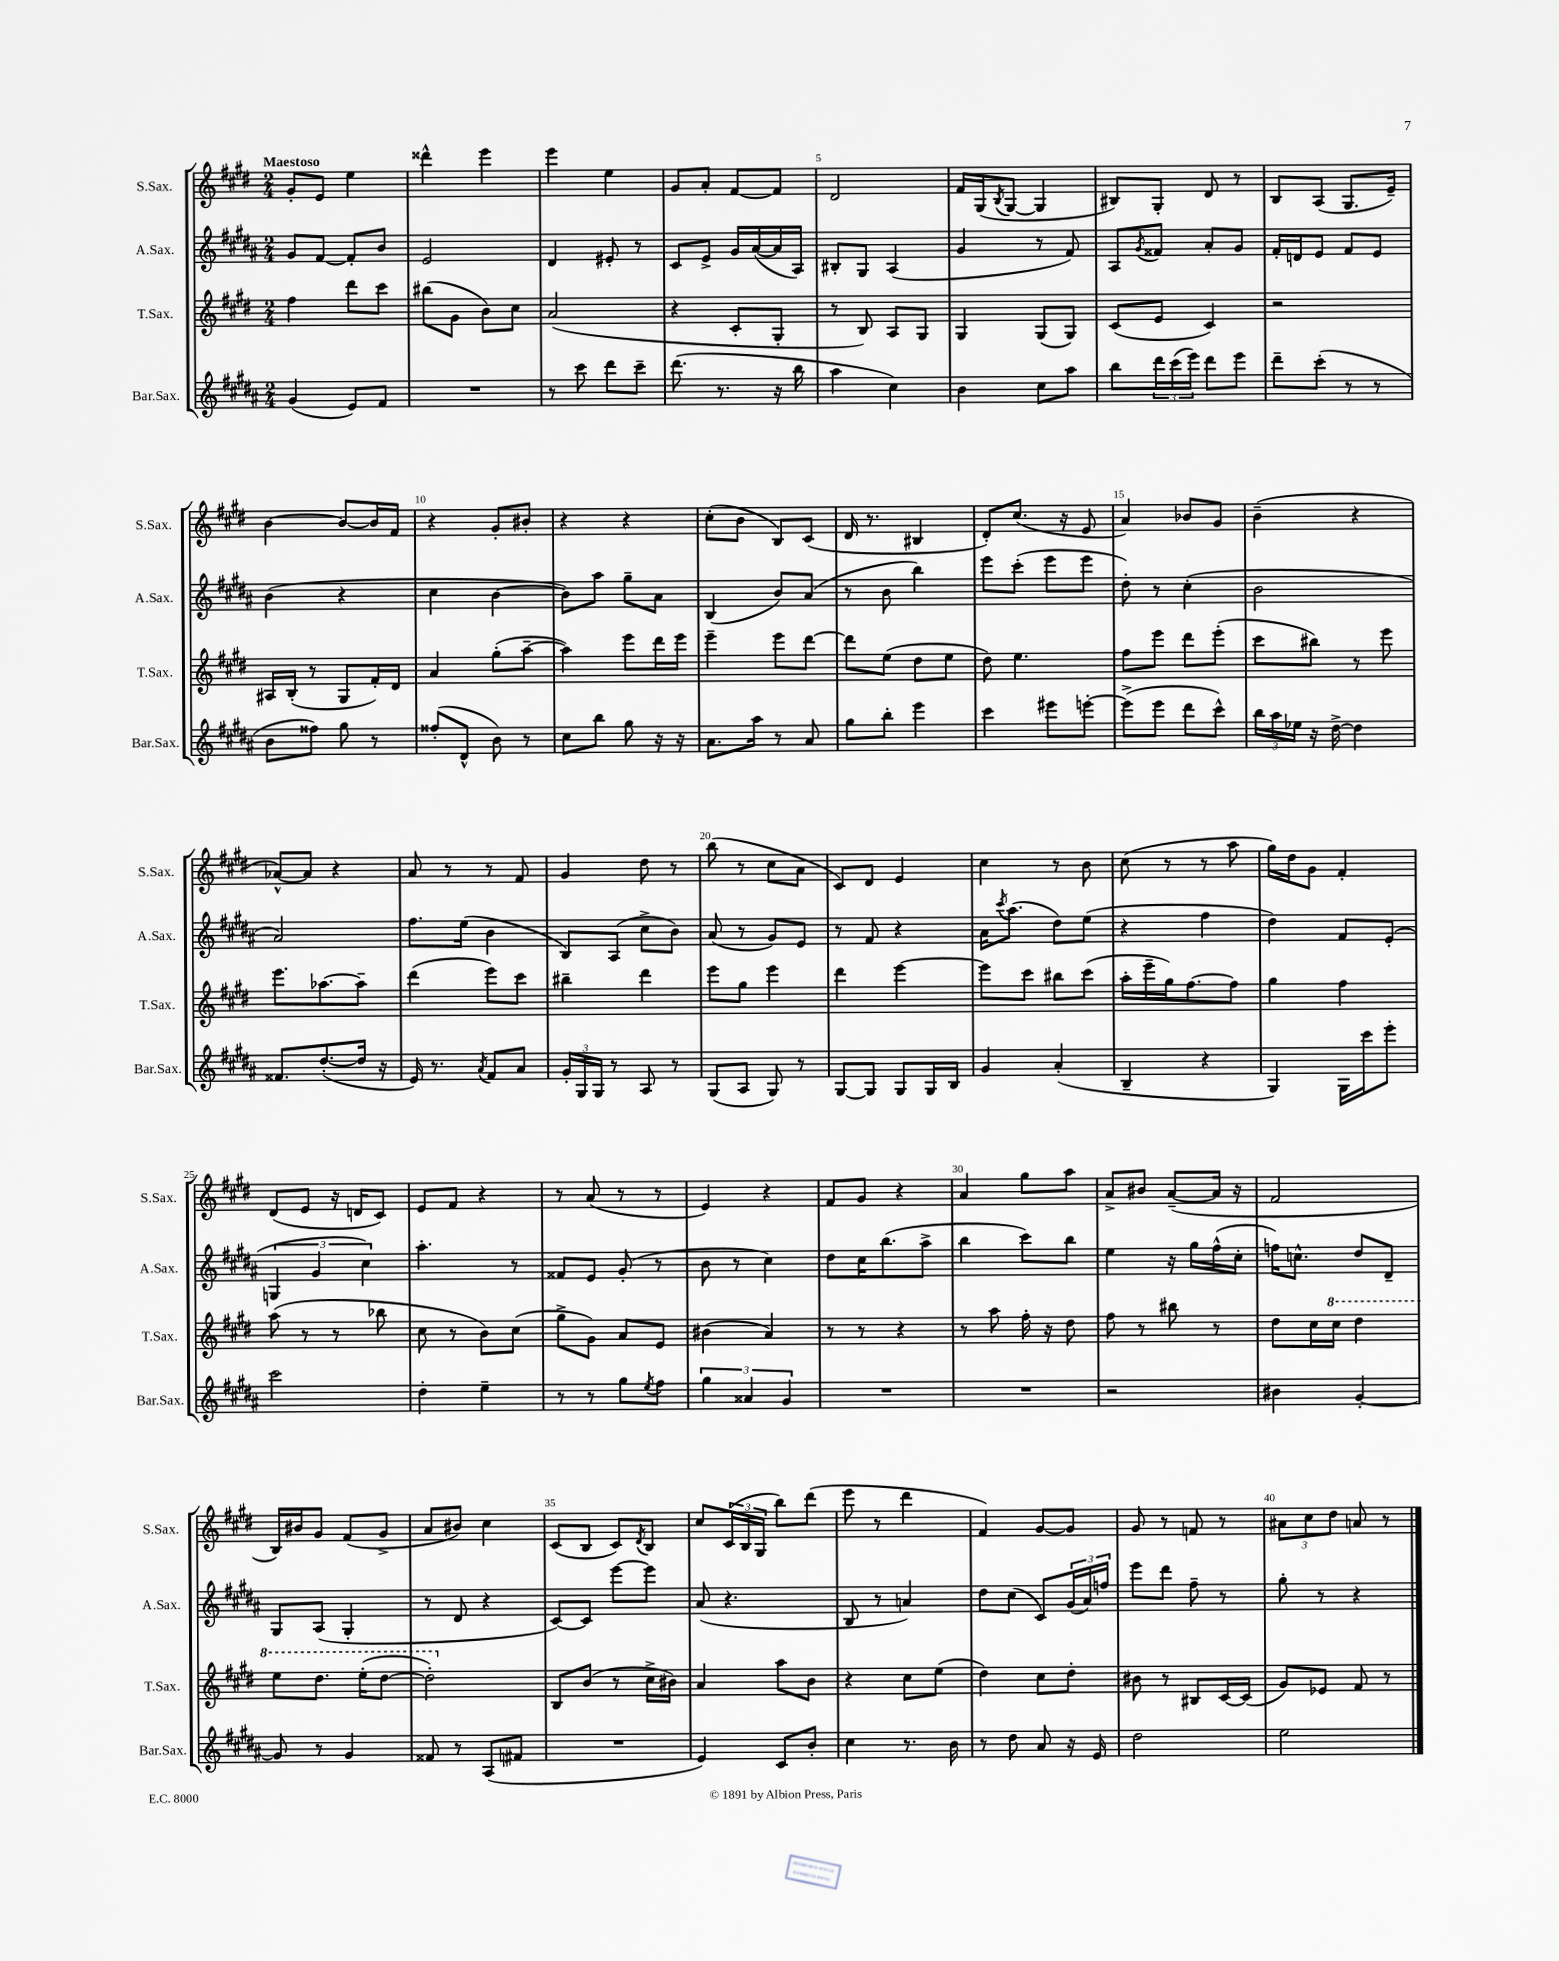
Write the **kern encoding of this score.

**kern	**kern	**kern	**kern
*part4	*part3	*part2	*part1
*staff4	*staff3	*staff2	*staff1
*I"Bar.Sax.	*I"T.Sax.	*I"A.Sax.	*I"S.Sax.
*I'Bar.Sax.	*I'T.Sax.	*I'A.Sax.	*I'S.Sax.
*clefG2	*clefG2	*clefG2	*clefG2
*k[f#c#g#d#a#]	*k[f#c#g#d#]	*k[f#c#g#d#a#]	*k[f#c#g#d#]
*M2/4	*M2/4	*M2/4	*M2/4
=1	=1	=1	=1
!	!	!	!LO:TX:a:B:t=Maestoso
(4g#/	4ff#\	8g#/L	8g#'/L
.	.	[8f#/J	8e/J
8e/L)	8ddd#\L	8f#'/L]	4ee\
8f#/J	8ccc#\J	8b/J	.
=2	=2	=2	=2
2r	(8bb#X\L	2e/	4ddd##X^^\
.	8g#\J	.	.
.	8b\L)	.	4eee\
.	8cc#\J	.	.
=3	=3	=3	=3
8r	(2a/	4d#/	4eee\
8ccc#\	.	.	.
8ddd#\L	.	8e#X'/	4ee\
8ccc#~\J	.	8r	.
=4	=4	=4	=4
(8.ddd#\	4r	8c#/L	8g#/L
.	.	8e^/J	8a'/J
8.r	.	.	.
.	8c#'/L	16g#/LL	[8f#/L
.	.	([16a#/	.
16r	8G#'/J	16a#/]	8f#/J]
16bb\	.	16A#/JJ)	.
=5	=5	=5	=5
4aa#\	8r	8B#X'/L	2d#/
.	8B/)	8G#/J	.
4cc#\)	8A/L	(4A#/	.
.	8G#/J	.	.
=6	=6	=6	=6
4b\	4G#/	4g#/	16f#/LL
.	.	.	(16G#/J
.	.	.	8qB/
.	.	.	[8G#/J
8cc#\L	(8G#/L	8r	4G#/]
8aa#\J	8G#/J)	8f#/)	.
=7	=7	=7	=7
8bb\L	(8c#/L	8A#/L	8B#X/L)
.	.	8qg#/	.
24ddd#\L	8e/J	8f##X/J	8G#'/J
(24ccc#\	.	.	.
24eee\JJ)	.	.	.
8ddd#\L	4c#/)	8a#'/L	8d#/
8eee\J	.	8g#/J	8r
=8	=8	=8	=8
8ddd#~\L	2r	16f#'/LL	8B/L
.	.	16dn/J	.
(8ccc#'\J	.	8e/J	(8A/J
8r	.	8f#/L	8.G#/L
8r	.	8e/J	.
.	.	.	16e~/Jk)
!!LO:LB:g=z
=9	=9	=9	=9
8b\L	16A#X/LL	(4b\	[4b\
.	(16B'/JJ	.	.
8ff##X\J)	8r	.	.
8gg#\	8G#/L	4r	8b/L_
8r	16f#'/L)	.	16b/L]
.	16d#/JJ	.	16f#/JJ
=10	=10	=10	=10
(8ff##X'/L	4a/	4cc#\	4r
8d#^^/J	.	.	.
8b\)	(8gg#'\L	[4b\	8g#'/L
8r	[8aa~\J	.	8b#X'/J
=11	=11	=11	=11
8cc#\L	4aa\])	8b\L])	4r
8bb\J	.	8aa#\J	.
8gg#\	8eee\L	8gg#~\L	4r
16r	16ddd#\L	8a#\J	.
16r	16eee\JJ	.	.
=12	=12	=12	=12
8.a#\L	4eee~\	(4B/	(8cc#'\L
.	.	.	8b\J
16aa#\Jk	.	.	.
8r	8eee\L	8b/L)	8B/L)
8a#/	[8ddd#\J	(8a#/J	(8c#/J
=13	=13	=13	=13
8gg#\L	8ddd#\L]	8r	16d#/
.	.	.	8.r
8bb'\J	(8ee\J	8b\	.
4eee\	8dd#\L	4bb\)	4B#X/
.	8ee\J	.	.
=14	=14	=14	=14
4ccc#\	8dd#\)	8eee\L	8d#'/L)
.	4.ee\	(8ccc#'\J	(8.cc#/J
8eee#X\L	.	8eee\L	.
.	.	.	16r
[8eeen'\J	.	8eee\J	8e/
=15	=15	=15	=15
(8eee^\L]	8ff#\L	8dd#'\)	4a/)
8eee\J	8eee\J	8r	.
8ddd#\L	8ddd#\L	(4cc#'\	8b-X/L
8ccc#^^\J)	(8eee'\J	.	8g#/J
=16	=16	=16	=16
24bb\LL	8ccc#\L	2b\	(4b~\
24aa#\	.	.	.
24ee-X\JJ	.	.	.
16r	8bb#X\J)	.	.
[16dd#^\	.	.	.
4dd#\]	8r	.	4r
.	8eee\	.	.
!!LO:LB:g=z
=17	=17	=17	=17
8.f##X/L	8.eee\L	2a#/)	[8a-X^^/L)
.	.	.	8a-/J]
([8.dd#'/	[8.aa-X\	.	.
.	.	.	4r
16dd#/Jk]	8aa-~\J]	.	.
16r	.	.	.
=18	=18	=18	=18
16e/)	(4ddd#\	8.ff#\L	8a/
8.r	.	.	.
.	.	.	8r
.	.	(16ee\Jk	.
8qa#/	.	.	.
8f#/L	8eee\L)	4b\	8r
8a#/J	8ccc#\J	.	8f#/
=19	=19	=19	=19
24g#'/LL	4bb#X~\	8B/L)	4g#/
24G#/	.	.	.
24G#/JJ	.	.	.
8r	.	(8A#/J	.
8A#/	4ddd#\	8cc#^\L	8dd#\
8r	.	8b\J)	8r
=20	=20	=20	=20
(8G#/L	8eee\L	(8a#/	(8bb\
8A#/J	8gg#\J	8r	8r
8G#/)	4eee\	8g#/L)	8cc#\L
8r	.	8e/J	8a\J
=21	=21	=21	=21
[8G#/L	4ddd#\	8r	8c#/L)
8G#/J]	.	8f#/	8d#/J
8G#/L	[4eee\	4r	4e/
16G#/L	.	.	.
16B/JJ	.	.	.
=22	=22	=22	=22
4g#/	8eee\L]	16a#\KL	4cc#\
.	.	8qccc#/	.
.	.	(8.aa#\J	.
.	8ccc#\J	.	.
(4a#'/	8bb#X\L	8dd#\L)	8r
.	(8ccc#\J	(8ee\J	8b\
=23	=23	=23	=23
4B~/	16aa'\LL	4r	(8cc#\
.	16eee~\	.	.
.	16gg#\J)	.	8r
.	[8.ff#\	.	.
4r	.	4ff#\	8r
.	8ff#\J]	.	8aa\
=24	=24	=24	=24
4G#/)	4gg#\	4dd#\)	16gg#\LL)
.	.	.	16dd#\J
.	.	.	8g#\J
16G#\LL	4ff#\	8f#/L	4f#'/
16ccc#\J	.	.	.
8eee'\J	.	(8e'/J	.
!!LO:LB:g=z
=25	=25	=25	=25
2ccc#\	(8aa\	6Gn/	(8d#/L
.	8r	.	8e/J
.	.	6g#/	.
.	8r	.	16r
.	.	.	16dn/KL
.	.	6cc#\)	.
.	8bb-X\	.	8c#/J)
=26	=26	=26	=26
4dd#'\	8cc#\	4.aa#'\	8e/L
.	8r	.	8f#/J
4ee~\	8b\L)	.	4r
.	(8cc#\J	8r	.
=27	=27	=27	=27
8r	8gg#^\L	8f##X/L	8r
8r	8g#\J)	8e/J	(8a/
8gg#\L	8a/L	(8g#'/	8r
8qee/	.	.	.
8ff#\J	8e/J	8r	8r
=28	=28	=28	=28
6gg#\	(4b#X\	8b\	4e/)
.	.	8r	.
6a##X/	.	.	.
.	4a/)	4cc#\)	4r
6g#/	.	.	.
=29	=29	=29	=29
2r	8r	8dd#\L	8f#/L
.	8r	16cc#\K	8g#/J
.	.	(8.bb\	.
.	4r	.	4r
.	.	8aa#^\J	.
=30	=30	=30	=30
2r	8r	4bb\	4a/
.	8aa\	.	.
.	16ff#'\	8ccc#\L)	8gg#\L
.	16r	.	.
.	8dd#\	8bb\J	8aa\J
=31	=31	=31	=31
2r	8ff#\	4ee\	8a^/L
.	8r	.	8b#X/J
.	8bb#X\	16r	([8a~/L
.	.	16gg#\LL	.
.	8r	(16ff#^^\	16a/Jk]
.	.	16cc#'\JJ	16r
=32	=32	=32	=32
4b#X\	8dd#\L	16ffn\KL)	2f#/
.	.	8.ccn^^\J	.
.	16cc#\L	.	.
*	*8va	*	*
.	16ccc#\JJ	.	.
[4g#'/	4ddd#\	8dd#/L	.
.	.	8d#~/J	.
!!LO:LB:g=z
=33	=33	=33	=33
8g#/]	8eee\L	8G#/L	16B/LL)
.	.	.	16b#X/J
8r	8.ddd#\J	(8A#/J	8g#/J
4g#/	.	4G#'/	(8f#/L
.	(16eee'\KL	.	.
.	[8ddd#\J	.	8g#^/J
=34	=34	=34	=34
8f##X/	2ddd#'\])	8r	8a/L
8r	.	8d#/	8b#X/J)
(8A#/L	.	4r	4cc#\
8f#X/J	.	.	.
=35	=35	=35	=35
*	*X8va	*	*
2r	8B/L	[8c#/L)	(8c#/L
.	(8b/J	8c#/J]	8B/J
.	8r	[8eee\L	8c#/L)
.	.	.	8qd#/
.	16cc#^\LL	8eee\J]	8B/J
.	16b#X\JJ)	.	.
=36	=36	=36	=36
4e/)	4a/	(8a#/	8cc#/L
.	.	4.r	(24c#/L
.	.	.	24B/
.	.	.	24G#/JJ
8c#/L	8aa\L	.	8bb\L)
8b'/J	8b\J	.	(8ddd#\J
=37	=37	=37	=37
4cc#\	4r	8B/	8eee\
.	.	8r	8r
8.r	8cc#\L	4an/)	4ddd#\
.	(8ee\J	.	.
16b\	.	.	.
=38	=38	=38	=38
8r	4dd#\)	8dd#\L	4f#/)
8dd#\	.	(8cc#\J	.
8a#/	8cc#\L	8c#/L)	[8g#/L
16r	8dd#'\J	(24g#/L	8g#/J]
.	.	24a#/)	.
16e/	.	.	.
.	.	24ffn/JJ	.
=39	=39	=39	=39
2dd#\	8b#X\	8eee\L	8g#/
.	8r	8ddd#\J	8r
.	8B#X/L	8ff#~\	8fn/
.	[16c#/L	8r	8r
.	(16c#/JJ]	.	.
=40	=40	=40	=40
2ee\	8g#/L)	8gg#'\	12a#X\L
.	.	.	12cc#\
.	8e-X/J	8r	.
.	.	.	12dd#\J
.	8f#/	4r	8an/
.	8r	.	8r
==	==	==	==
*-	*-	*-	*-
